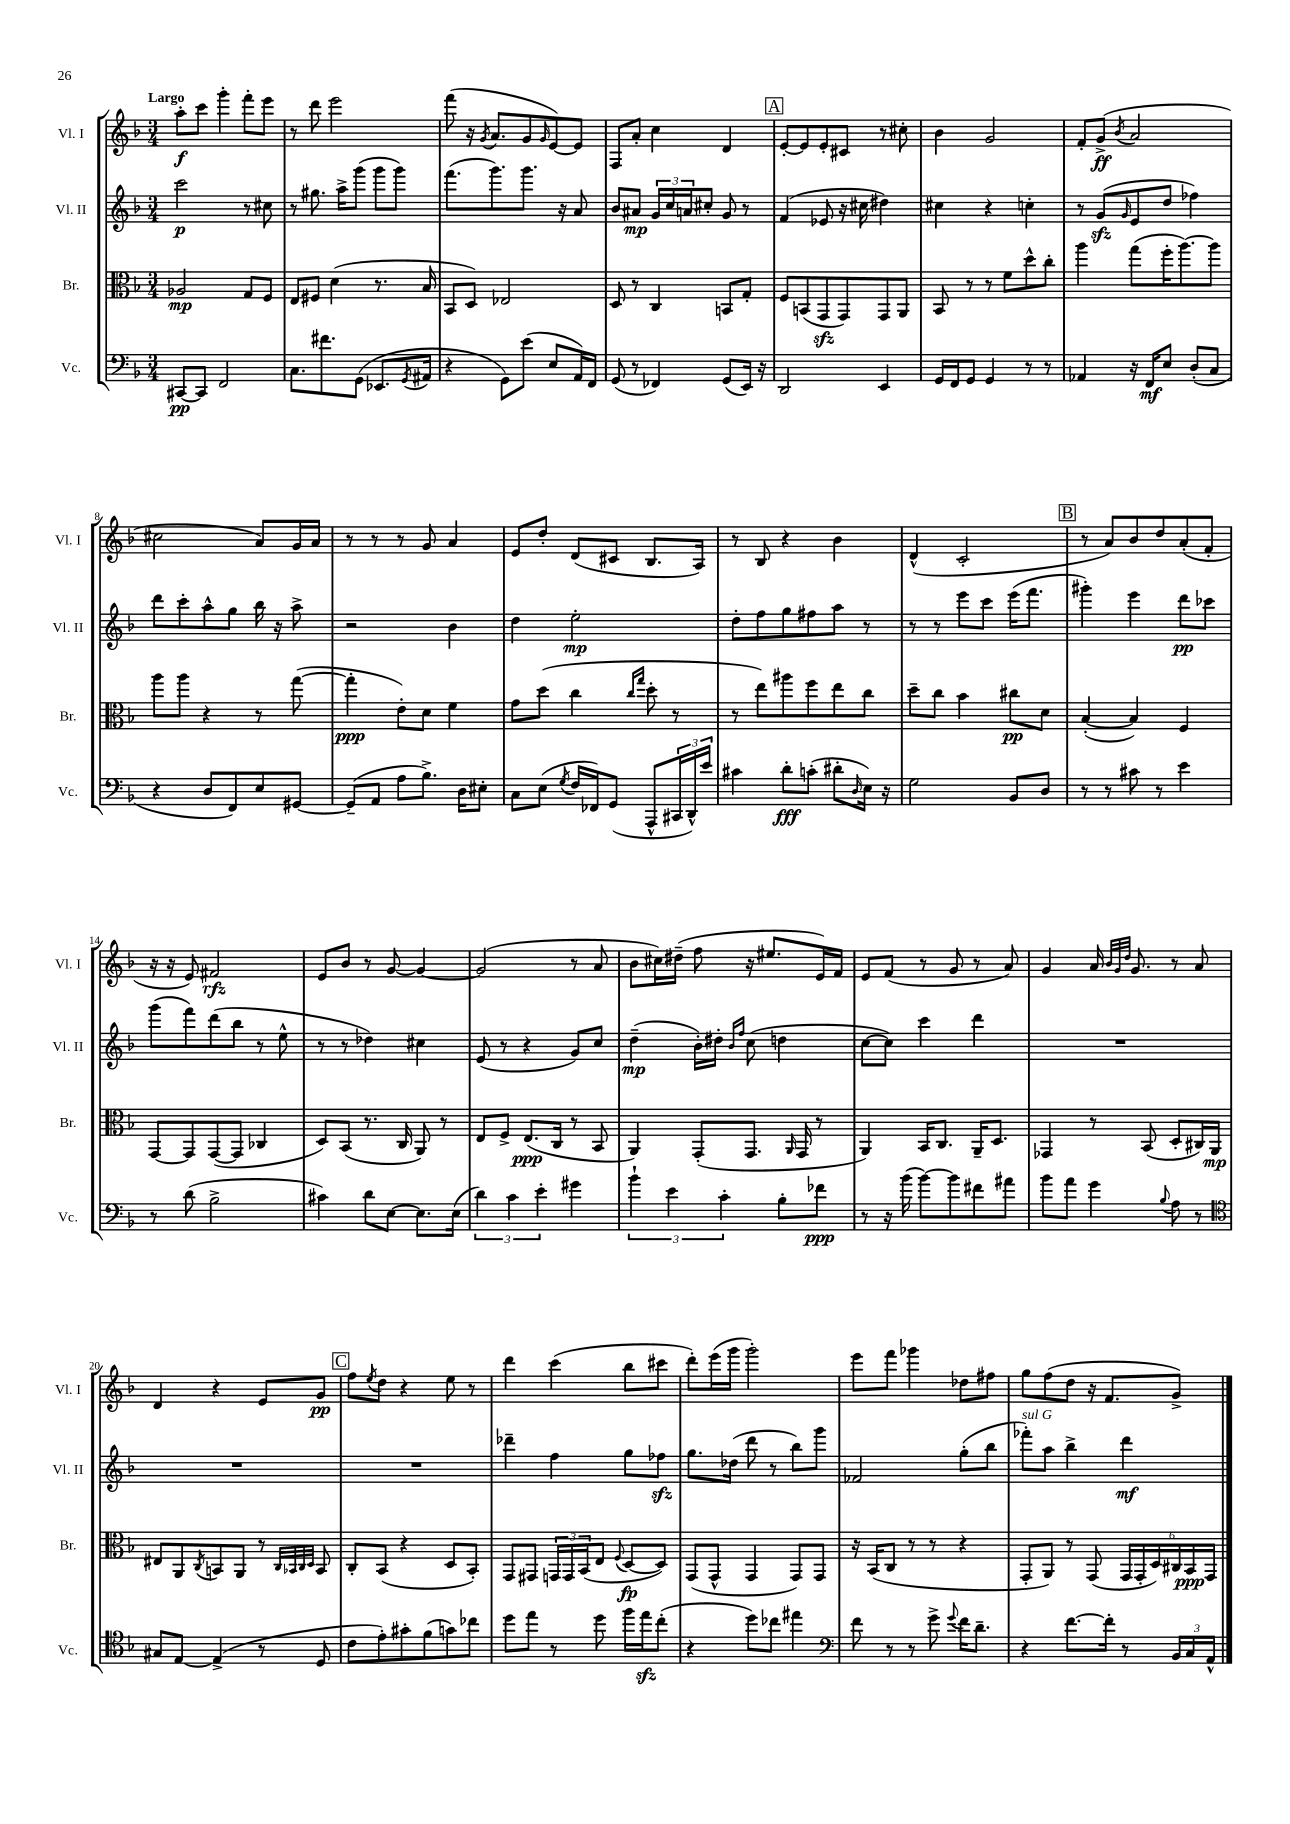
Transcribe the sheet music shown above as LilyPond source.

<<
\new StaffGroup <<
\new Staff = "s0" \with { instrumentName = "Vl. I" shortInstrumentName = "Vl. I" } {
    \clef treble \key f \major \numericTimeSignature \time 3/4 \tempo "Largo"
    a''8-.\f c'''8 g'''4-. f'''8-. e'''8 |
    r8 d'''8 e'''2 |
    f'''8( r16 \acciaccatura { g'8 } a'8. g'8 \grace { g'16 } e'8~) e'8 |
    f8 a'8-. c''4 d'4 |
    \mark \markup { \box "A" } e'8~-. e'8 e'8-. cis'8 r8 cis''8-. |
    bes'4 g'2 |
    f'8-. g'8->\ff( \acciaccatura { bes'8 } a'2 |
    cis''2 a'8) g'16 a'16 |
    r8 r8 r8 g'8 a'4 |
    e'8 d''8-. d'8( cis'8 bes8. a16) |
    r8 bes8 r4 bes'4 |
    d'4-^( c'2-. |
    \mark \markup { \box "B" } r8 a'8) bes'8 d''8 a'8-.( f'8-. |
    r16 r16 e'8) fis'2\rfz |
    e'8 bes'8 r8 g'8~ g'4~ |
    g'2( r8 a'8 |
    bes'8 cis''16) dis''16--( f''8 r16 eis''8. e'16) f'16 |
    e'8 f'8( r8 g'8 r8 a'8) |
    g'4 a'16 \grace { bes'32 g'32 d''32 } g'8. r8 a'8 |
    d'4 r4 e'8 g'8\pp |
    \mark \markup { \box "C" } f''8 \acciaccatura { e''8 } d''8 r4 e''8 r8 |
    d'''4 c'''4( bes''8 cis'''8 |
    d'''8-.) e'''16( g'''16 g'''2-.) |
    e'''8 f'''8 ges'''4 des''8 fis''8 |
    g''8 f''8( d''8 r16 f'8. g'8->) \bar "|." |
}
\new Staff = "s1" \with { instrumentName = "Vl. II" shortInstrumentName = "Vl. II" } {
    \clef treble \key f \major \numericTimeSignature \time 3/4
    c'''2\p r8 cis''8 |
    r8 gis''8. a''16-> g'''8( g'''8 g'''8) |
    f'''8.( g'''8.) g'''8. r16 a'8 |
    bes'8 ais'8\mp \tuplet 3/2 { g'16 c''16 a'16 } cis''8-. g'8 r8 |
    \mark \markup { \box "A" } f'4( ees'8 r16 cis''16 dis''4) |
    cis''4 r4 c''4-. |
    r8 g'8\sfz( \grace { g'16 } e'8 d''8 fes''4) |
    d'''8 c'''8-. a''8-^ g''8 bes''16 r16 a''8-> |
    r2 bes'4 |
    d''4 e''2-.\mp |
    d''8-. f''8 g''8 fis''8 a''8 r8 |
    r8 r8 e'''8 c'''8 e'''16( f'''8. |
    \mark \markup { \box "B" } gis'''4-.) e'''4 d'''8\pp ces'''8 |
    g'''8( f'''8) d'''8( bes''8 r8 e''8-^ |
    r8 r8 des''4) cis''4 |
    e'8( r8 r4 g'8) c''8 |
    d''4--\mp( bes'16-.) dis''16-. \grace { bes'16 f''16 } c''8( d''4 |
    c''8~ c''8) c'''4 d'''4 |
    R2. |
    R2. |
    \mark \markup { \box "C" } R2. |
    des'''4-- f''4 g''8 fes''8\sfz |
    g''8. des''16( d'''8 r8 bes''8) g'''8 |
    fes'2 g''8-.( bes''8 |
    fes'''8-.^\markup { \italic "sul G" }) a''8 bes''4-> d'''4\mf \bar "|." |
}
\new Staff = "s2" \with { instrumentName = "Br." shortInstrumentName = "Br." } {
    \clef alto \key f \major \numericTimeSignature \time 3/4
    aes2\mp g8 f8 |
    e8 fis8 d'4( r8. bes16 |
    bes,8 d8) ees2 |
    d8 r8 c4 b,8 g8-. |
    \mark \markup { \box "A" } f8 b,8( g,8\sfz g,8) g,8 a,8 |
    bes,8 r8 r8 f'8 d''8-^ c''8-. |
    a''4 g''8( f''16-. a''8.~) a''8 |
    a''8 a''8 r4 r8 g''8~( |
    g''4-.\ppp e'8-.) d'8 f'4 |
    g'8 d''8( c''4 \grace { c''16 g''16 } d''8-. r8 |
    r8 e''8) ais''8 f''8 e''8 c''8 |
    d''8-- c''8 bes'4 cis''8\pp d'8 |
    \mark \markup { \box "B" } bes4~-.( bes4) f4 |
    g,8~ g,8 g,8~( g,8 ces4 |
    d8) bes,8( r8. c16 a,8) r8 |
    e8 f8-> e8.\ppp( c16 r8 bes,8 |
    a,4) g,8-.( g,8. \grace { a,16 } g,16 r8 |
    a,4) bes,16 c8. a,16-- d8. |
    ges,4 r8 bes,8( d8-. cis16) a,16\mp |
    eis8 a,8 \acciaccatura { c8 } b,8 a,8 r8 \grace { c32 bes,32 c32 d32 } bes,8 |
    \mark \markup { \box "C" } c8-. bes,8( r4 d8 bes,8-.) |
    g,8 gis,8 \tuplet 3/2 { g,16 g,16 bes,16( } e8 \appoggiatura { f8 } d8~\fp d8) |
    g,8( g,8-^ g,4 g,8) g,8 |
    r16 bes,16( c8 r8 r8 r4 |
    g,8-. a,8) r8 g,8( \tuplet 6/4 { g,16 g,16-. d16) cis16 bes,16\ppp g,16 } \bar "|." |
}
\new Staff = "s3" \with { instrumentName = "Vc." shortInstrumentName = "Vc." } {
    \clef bass \key f \major \numericTimeSignature \time 3/4
    cis,8~\pp cis,8 f,2 |
    c8. fis'8. g,8( ees,8. \acciaccatura { g,8 } ais,16 |
    r4 g,8) e'8( e8 a,16) f,16 |
    g,8( r8 fes,4) g,8( e,16) r16 |
    \mark \markup { \box "A" } d,2 e,4 |
    g,16 f,16 g,8 g,4 r8 r8 |
    aes,4 r16 f,16\mf e8 d8-.( c8 |
    r4 d8 f,8) e8 gis,8~ |
    gis,8--( a,8 a8 bes8.->) d16 eis8-. |
    c8 e8( \acciaccatura { g8 } f16 fes,16) g,8( a,,8-^ \tuplet 3/2 { cis,16 d,16-^) e'16 } |
    cis'4 d'8-.\fff c'8-.( dis'8-. \grace { d16 } e16) r16 |
    g2 bes,8 d8 |
    \mark \markup { \box "B" } r8 r8 cis'8 r8 e'4 |
    r8 d'8( bes2-> |
    cis'4) d'8 e8~ e8. e16( |
    \tuplet 3/2 { d'4) c'4 e'4-. } gis'4 |
    \tuplet 3/2 { bes'4-! e'4 c'4-. } bes8-. fes'8\ppp |
    r8 r16 bes'16( bes'8~) bes'8 fis'8 ais'8 |
    bes'8 a'8 g'4 \appoggiatura { bes8 } a8 r8 |
    \clef tenor gis8 e8~ e4->( r8 d8 |
    \mark \markup { \box "C" } c'8 e'8-.) gis'8-. f'8( g'8) ces''8 |
    d''8 e''8 r8 d''8 f''16 e''16\sfz c''8-.( |
    r4 d''8) ces''8 eis''4 |
    \clef bass f'8 r8 r8 g'8-> \appoggiatura { g'8 } f'16 d'8.-- |
    r4 f'8.~ f'16-. r8 \tuplet 3/2 { bes,16 c16 a,16-^ } \bar "|." |
}
>>
>>
